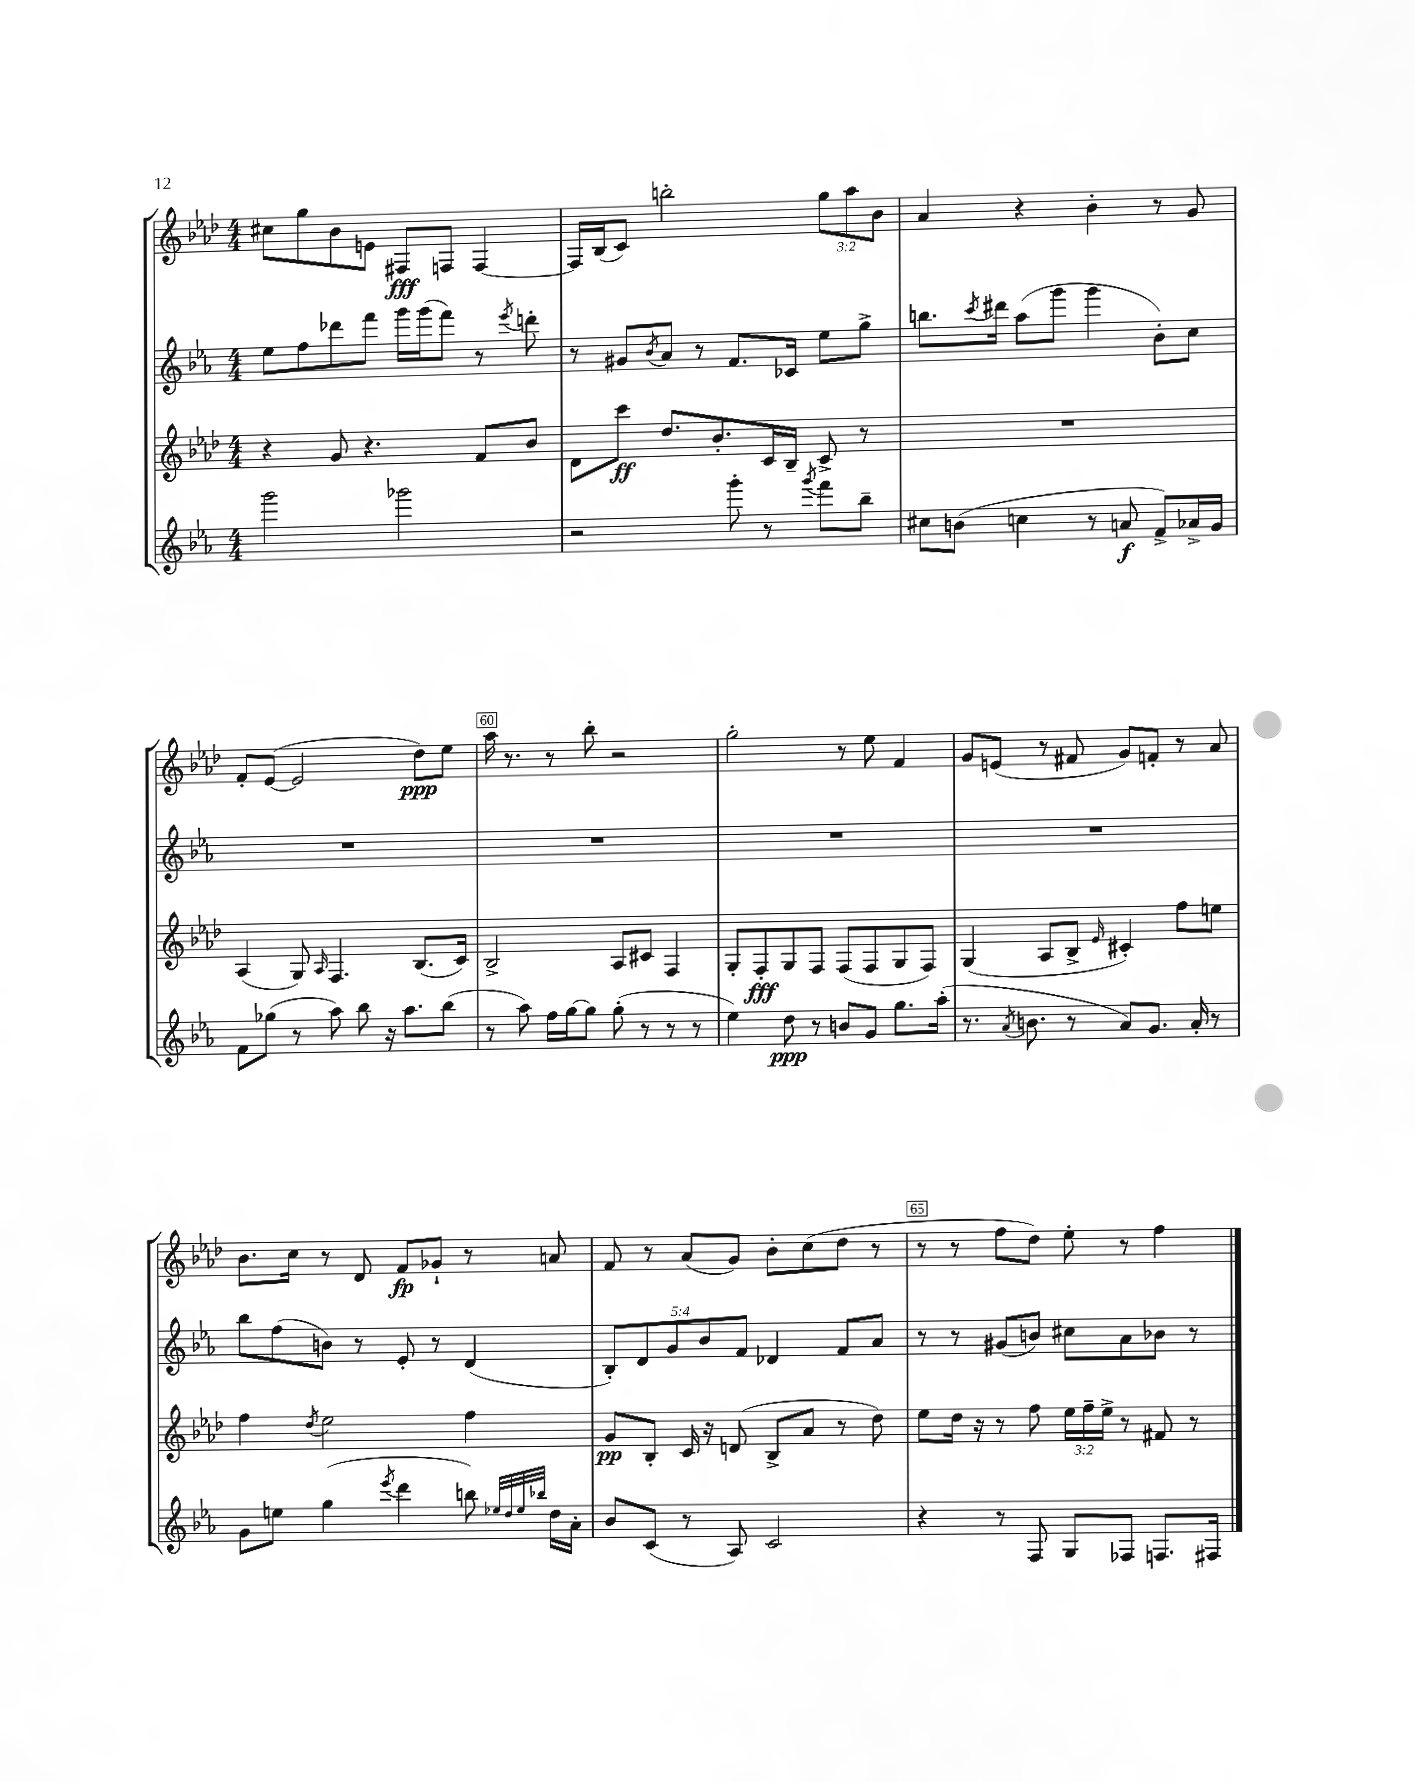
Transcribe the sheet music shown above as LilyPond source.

<<
\new StaffGroup <<
\new Staff = "s0" {
    \clef treble \key aes \major \numericTimeSignature \time 4/4 \override Staff.TupletNumber.text = #tuplet-number::calc-fraction-text
    cis''8 g''8 bes'8 e'8 fis8\fff f8 f4~ |
    f16 bes16( c'8) b''2-. \tuplet 3/2 { g''8 aes''8 bes'8 } |
    aes'4 r4 bes'4-. r8 g'8 |
    f'8-. ees'8~( ees'2 des''8\ppp) ees''8 |
    aes''16 r8. r8 bes''8-. r2 |
    g''2-. r8 ees''8 f'4 |
    g'8 e'8( r8 fis'8 g'8) f'8-. r8 aes'8 |
    bes'8. c''16 r8 des'8 f'8\fp ges'8-! r8 a'8 |
    f'8 r8 aes'8( g'8) bes'8-. c''8( des''8 r8 |
    r8 r8 f''8 des''8) ees''8-. r8 f''4 \bar "|." |
}
\new Staff = "s1" {
    \clef treble \key ees \major \numericTimeSignature \time 4/4 \override Staff.TupletNumber.text = #tuplet-number::calc-fraction-text
    ees''8 f''8 des'''8 f'''8 g'''16 g'''16( f'''8) r8 \acciaccatura { ees'''8 } d'''8-. |
    r8 gis'8 \acciaccatura { bes'8 } aes'8 r8 f'8. ces'16 ees''8 g''8-> |
    b''8. \acciaccatura { c'''8 } dis'''16 aes''8( g'''8 g'''4 bes'8-.) c''8 |
    R1 |
    R1 |
    R1 |
    R1 |
    bes''8 f''8( b'8) r8 ees'8-. r8 d'4( |
    \tuplet 5/4 { bes8-.) d'8 g'8 bes'8 f'8 } des'4 f'8 aes'8 |
    r8 r8 gis'8( b'8) cis''8 aes'8 bes'8 r8 \bar "|." |
}
\new Staff = "s2" {
    \clef treble \key aes \major \numericTimeSignature \time 4/4 \override Staff.TupletNumber.text = #tuplet-number::calc-fraction-text
    r4 g'8 r4. f'8 bes'8 |
    des'8 c'''8\ff des''8. bes'8.-. c'16 bes16-- c'8-> r8 |
    R1 |
    aes4( g8) \grace { aes16 } f4. bes8.( c'16) |
    bes2-> aes8 cis'8 f4 |
    g8-. f8-.\fff g8 f8 f8( f8 g8 f8) |
    g4( aes8 bes8-> \grace { ees'16 } cis'4-.) f''8 e''8 |
    f''4 \acciaccatura { des''8 } ees''2 f''4 |
    g'8\pp bes8-. c'16 r16 d'8( bes8-> aes'8 r8 des''8) |
    ees''8 des''16 r16 r8 f''8 \tuplet 3/2 { ees''16 f''16-- ees''16-> } r8 fis'8 r8 \bar "|." |
}
\new Staff = "s3" {
    \clef treble \key ees \major \numericTimeSignature \time 4/4
    g'''2 ges'''2 |
    r2 g'''8-. r8 \acciaccatura { g'''8 } f'''8 bes''8-- |
    cis''8 b'8( c''4 r8 a'8\f f'8->) aes'16-> g'16 |
    f'8 ges''8( r8 aes''8) bes''8 r16 aes''8. bes''8( |
    r8 aes''8) f''16 g''16~ g''8 g''8-.( r8 r8 r8 |
    ees''4) d''8\ppp r8 b'8 g'8 g''8. aes''16-.( |
    r8. \acciaccatura { aes'8 } b'8. r8 aes'8) g'8. aes'16-. r8 |
    g'8 e''8 g''4( \acciaccatura { ees'''8 } d'''4 b''8) \grace { ees''32 d''32 ees''32 bes''32 } d''16 aes'16-. |
    bes'8 c'8( r8 aes8) c'2 |
    r4 r8 f8 g8 fes8 f8. fis16 \bar "|." |
}
>>
>>
\layout { \context { \Score currentBarNumber = #56 \override BarNumber.break-visibility = ##(#f #t #t) barNumberVisibility = #(every-nth-bar-number-visible 5) \override BarNumber.stencil = #(make-stencil-boxer 0.1 0.3 ly:text-interface::print) } }
